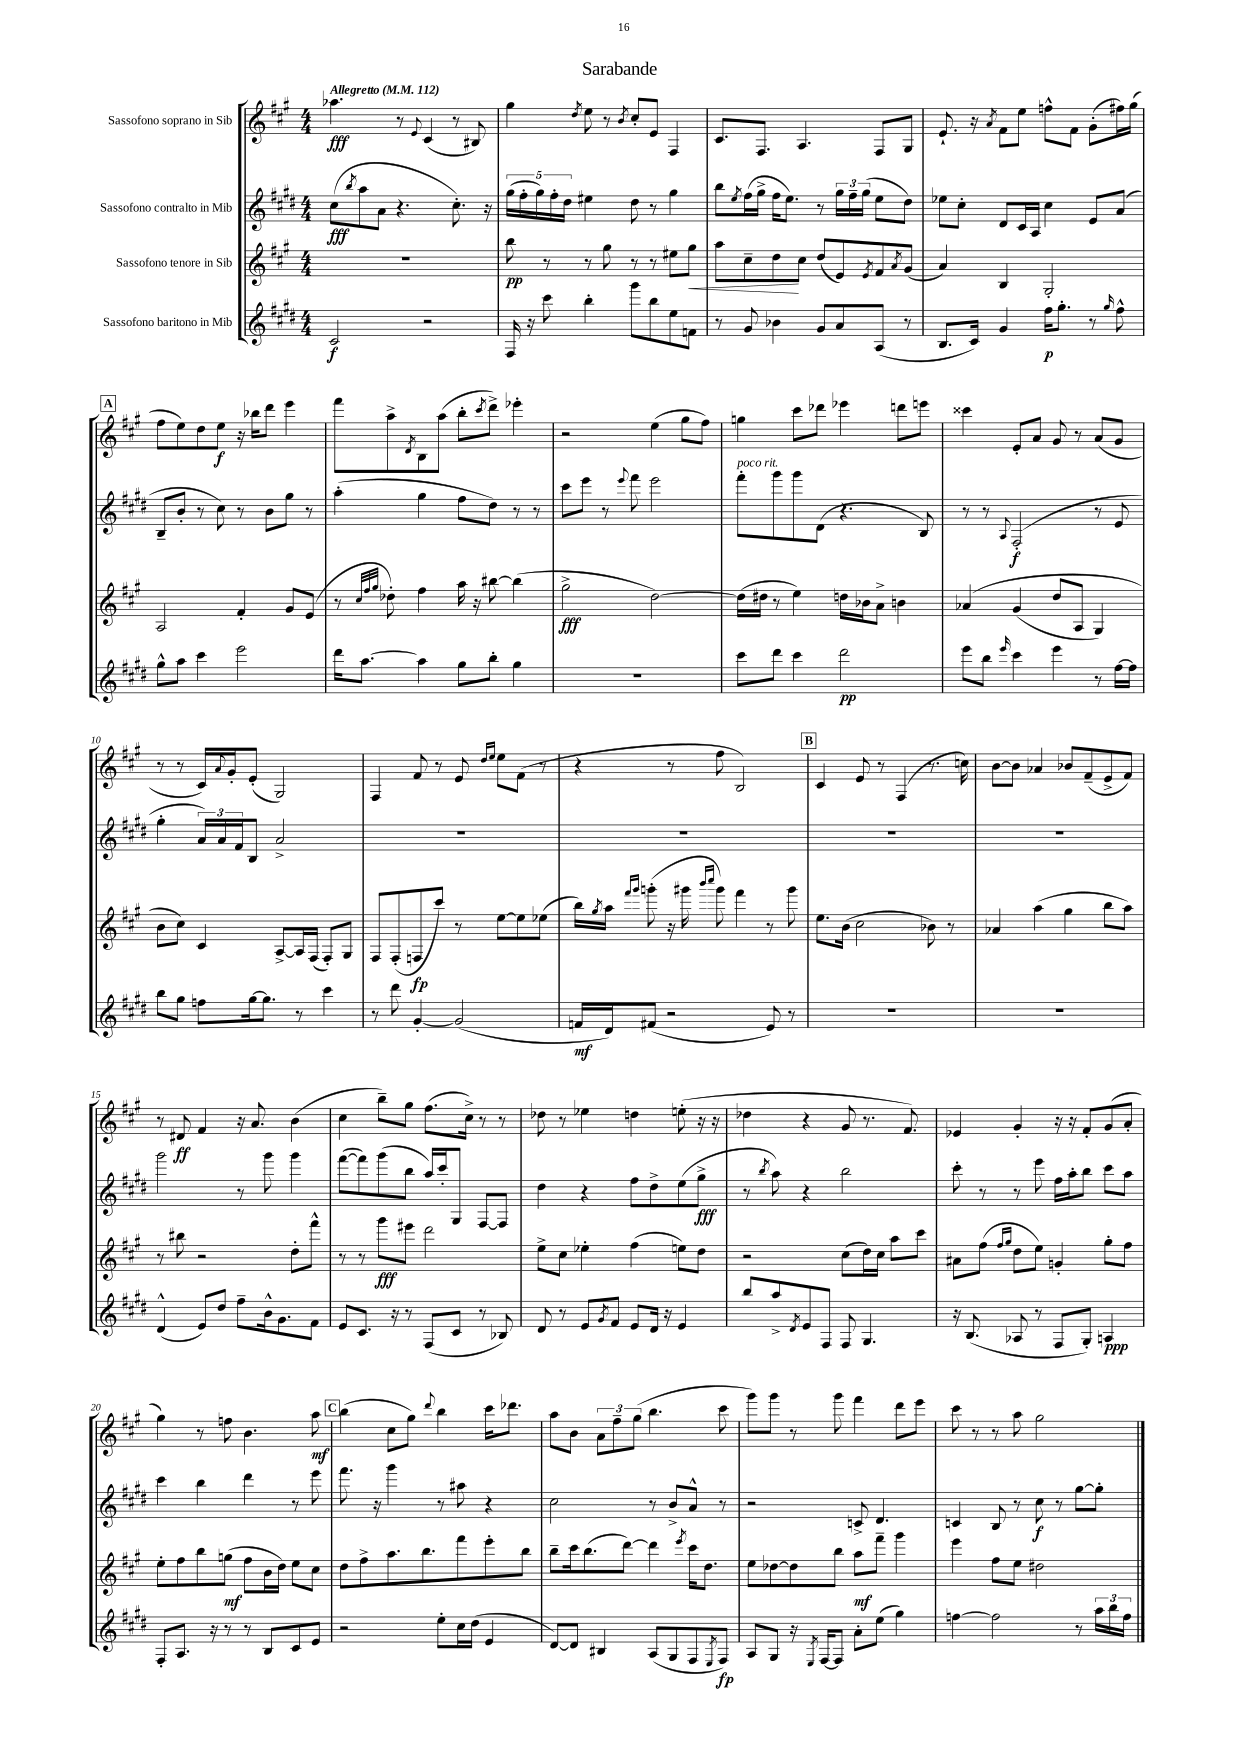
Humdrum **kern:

**kern	**kern	**kern	**kern
*staff4	*staff3	*staff2	*staff1
*clefG2	*clefG2	*clefG2	*clefG2
*k[f#c#g#d#]	*k[f#c#g#]	*k[f#c#g#d#]	*k[f#c#g#]
*M4/4	*M4/4	*M4/4	*M4/4
*MM112	*MM112	*MM112	*MM112
2c#	1r	(8cc#	4.aa-
.	.	8qbb	.
.	.	8aa	.
.	.	8a	.
.	.	4.r	8r
.	.	.	8qqe
2r	.	.	(4c#
.	.	8.cc#')	8r
.	.	.	8B#)
.	.	16r	.
=	=	=	=
16F#	8bb	(20gg#	4gg#
.	.	20ff#'	.
16r	.	.	.
.	.	20gg#)	.
8ccc#	8r	.	.
.	.	20ff#'	.
.	.	20dd#	.
.	.	.	8qdd
4bb'	8r	4ee#	8ee
.	8gg#	.	8r
.	.	.	8qb
8ggg#	8r	8dd#	8cc#'
8bb	8r	8r	8e
8ee	8ee#	4gg#	4F#
8f	8gg#	.	.
=	=	=	=
8r	8aa	8bb	8.c#
.	.	8qee	.
8g#	8cc#~	(16ff#	.
.	.	16gg#^	8.F#
4b-	8dd	16ff#	.
.	.	8.ee)	.
.	8cc#	.	4.A
8g#	(8dd	8r	.
8a	8e)	24gg#	.
.	.	24ff#~	.
.	.	(24gg#	.
.	8qe	.	.
(8A	8f#	8ee	8F#
.	8qa	.	.
8r	(8g#	8dd#)	8G#
=	=	=	=
8.B	4a)	8ee-	8.e`
.	.	8cc#'	.
16c#)	.	.	16r
.	.	.	8qa
4g#	4B	8d#	8f#
.	.	16c#	8ee
.	.	16A	.
16ff#	2G#'	4cc#	8ff^^
8.gg#'	.	.	.
.	.	.	8f#
8r	.	8e	(8g#'
16qqgg#	.	.	.
8ff#^^	.	(8a	16ff#)
.	.	.	(16gg#
=	=	=	=
8gg#^^	2A	8B~	8ff#
8aa	.	8b'	8ee)
4ccc#	.	8r	8dd
.	.	8cc#)	8ee
2eee	4f#'	8r	16r
.	.	.	16bb-
.	.	8b	8ddd
.	8g#	8gg#	4eee
.	(8e	8r	.
=	=	=	=
16ddd#	8r	(4aa'	8fff#
[8.aa	.	.	.
.	32qqcc#	.	.
.	32qqff#	.	.
.	32qqgg#	.	.
.	8dd-')	.	8aa^
.	.	.	8qd
4aa]	4ff#	4gg#	8B
.	.	.	(8aa
8gg#	16aa	8ff#	8bb'
.	16r	.	.
.	.	.	8qccc#
8bb'	[8bb#	8dd#)	8ddd^)
4gg#	(4bb#]	8r	4eee-'
.	.	8r	.
=	=	=	=
1r	2gg#^	8ccc#	2r
.	.	8eee	.
.	.	8r	.
.	.	8qqeee	.
.	.	8fff#	.
.	[2dd)	2eee	(4ee
.	.	.	8gg#
.	.	.	8ff#)
=	=	=	=
8ccc#	(16dd]	8fff#'	4gg
.	16dd#	.	.
8ddd#	8r	8ggg#	.
4ccc#	4ee)	8ggg#	8ccc#
.	.	(8d#	8ddd-
2ddd#	16dd	4.r	4eee-
.	16b-	.	.
.	8a^	.	.
.	4b	.	8ddd
.	.	8B)	8eee
=	=	=	=
8eee	&(4a-	8r	4ccc##
8bb	.	8r	.
16qqeee	.	8qqA	.
4ccc#	(4g#	(2F#'	8e'
.	.	.	8a
4eee	8dd	.	8g#
.	8A	.	8r
8r	4G#)	8r	(8a
[16ff#	.	8e	8g#
16ff#]	.	.	.
=	=	=	=
8bb	8b	4gg#'	8r
8gg#	8cc#&)	.	8r
8ff	4c#	24a)	16c#)
.	.	24a	.
.	.	.	8qqa
.	.	.	16g#'
.	.	24f#	.
[16gg#	.	8B	(8e'
8.gg#]	.	.	.
.	[8A^	2a^	2G#)
8r	16A]	.	.
.	(16F#	.	.
4ccc#	8F#')	.	.
.	8G#	.	.
=	=	=	=
8r	8F#	1r	4F#
8ddd#	(8F#'	.	.
[4g#'	8F	.	8f#
.	8ccc#)	.	8r
(2g#]	8r	.	8e
.	.	.	16qqdd
.	.	.	16qqee
.	[8ee	.	8ee
.	8ee]	.	(8f#
.	(8ee-	.	8r
=	=	=	=
16f	16bb)	1r	4r
.	8qgg#	.	.
16d#)	16aa	.	.
.	16qqfff#	.	.
.	16qqggg#	.	.
(8f#	(8ggg'	.	.
2r	16r	.	8r
.	16ggg#	.	.
.	16qqbbb	.	.
.	16qqcccc#	.	.
.	8ggg#)	.	8ff#
.	4fff#	.	2B)
8e)	8r	.	.
8r	8ggg#	.	.
=	=	=	=
1r	8.ee	1r	4c#
.	(16b	.	.
.	2cc#	.	8e
.	.	.	8r
.	.	.	(4F#
.	8b-)	.	8.r
.	8r	.	.
.	.	.	16cc)
=	=	=	=
1r	4a-	1r	[8b
.	.	.	8b]
.	(4aa	.	4a-
.	4gg#	.	8b-
.	.	.	(8f#~
.	8bb	.	8e^
.	8aa)	.	8f#)
=	=	=	=
(4d#^^	8r	2ggg#	8r
.	8bb#	.	8d#
8e)	2r	.	4f#
8dd#	.	.	.
8ff#~	.	8r	16r
.	.	.	8.a
16b^^	.	8ggg#	.
8.g#	.	.	.
.	8dd'	4ggg#	(4b
8f#	8fff#^^	.	.
=	=	=	=
8e	8r	([8fff#	4cc#
8.c#	8r	8fff#])	.
.	8ggg#	(8ggg#	8bb~)
16r	.	.	.
8r	8eee#	8bb	8gg#
(8F#	2ddd	16aa)	(8.ff#
.	.	16ccc#'	.
8c#	.	8G#	.
.	.	.	16cc#^)
8r	.	[8F#	8r
8B-)	.	8F#]	8r
=	=	=	=
8d#	8ee^	4dd#	8dd-
8r	8cc#	.	8r
8e	4ee-'	4r	4ee-
8qg#	.	.	.
8f#	.	.	.
8e	(4ff#	8ff#	4dd
16d#	.	8dd#^	.
16r	.	.	.
4e	8ee)	(8ee	(8ee'
.	8dd	8gg#^	16r
.	.	.	16r
=	=	=	=
8bb	2r	8r	4dd-
.	.	8qbb	.
8aa^	.	8aa)	.
8qd#	.	.	.
8e	.	4r	4r
8F#	.	.	.
8F#	(8cc#	2bb	8g#
4.G#	16dd)	.	8.r
.	16cc#	.	.
.	8aa	.	.
.	.	.	8.f#)
.	8ccc#	.	.
=	=	=	=
16r	8a#	8ccc#'	4e-
(8.B	.	.	.
.	(8ff#	8r	.
.	16qqff#	.	.
.	16qqgg#	.	.
8A-	8dd	8r	4g#'
8r	8ee)	8eee	.
8F#	4g'	16ff#	16r
.	.	16aa'	16r
8G#')	.	8bb	8f#'
4A	8gg#'	8ccc#	(8g#
.	8ff#	8aa	8a'
=	=	=	=
8F#'	8ee'	4ccc#	4gg#)
8.A	8ff#	.	.
.	8bb	4bb	8r
16r	.	.	.
8r	(8gg	.	8ff
8r	8ff#	4ddd#	4.b
8B	16b	.	.
.	16dd)	.	.
8c#	8ee	8r	.
8e	8cc#	8eee	8aa
=	=	=	=
2r	8dd	8.fff#	(4bb
.	8ff#^	.	.
.	.	16r	.
.	8.aa	4ggg#	8cc#
.	.	.	8gg#)
.	8.bb	.	.
.	.	.	8qqddd
8ee'	.	8r	4bb
16cc#	8fff#	8aa#	.
(16dd#	.	.	.
4e	8eee'	4r	16ccc#
.	.	.	8.ddd-
.	8bb	.	.
=	=	=	=
[8d#)	8bb~	2cc#	8aa
8d#]	16ccc#	.	8b
.	(8.bb	.	.
4B#	.	.	12a
.	.	.	12ff#~
.	[8ddd)	.	.
.	.	.	(12gg#
(8A	4ddd]	8r	4.bb
8G#	.	8b^	.
.	8qeee	.	.
8F#	16ccc#	8a^^	.
.	8.dd	.	.
8qE	.	.	.
8F#)	.	8r	8ccc#
=	=	=	=
8A	8ee	2r	8ggg#)
8G#	[8dd-	.	8ggg#
16r	8dd-]	.	8r
8qE	.	.	.
[16F#	.	.	.
8F#]	8bb	.	8ggg#
8a'	8aa	8c^	4fff#
(8ee	8fff#~	4.d#	.
4gg#)	4ggg#	.	8ddd
.	.	.	8eee
=	=	=	=
[4ff	4eee	4c	8ccc#
.	.	.	8r
2ff]	8ff#	8B	8r
.	8ee	8r	8aa
.	2dd#	8cc#	2gg#
.	.	8r	.
8r	.	[8gg#	.
24aa	.	8gg#']	.
24bb	.	.	.
24ff	.	.	.
==	==	==	==
*-	*-	*-	*-
